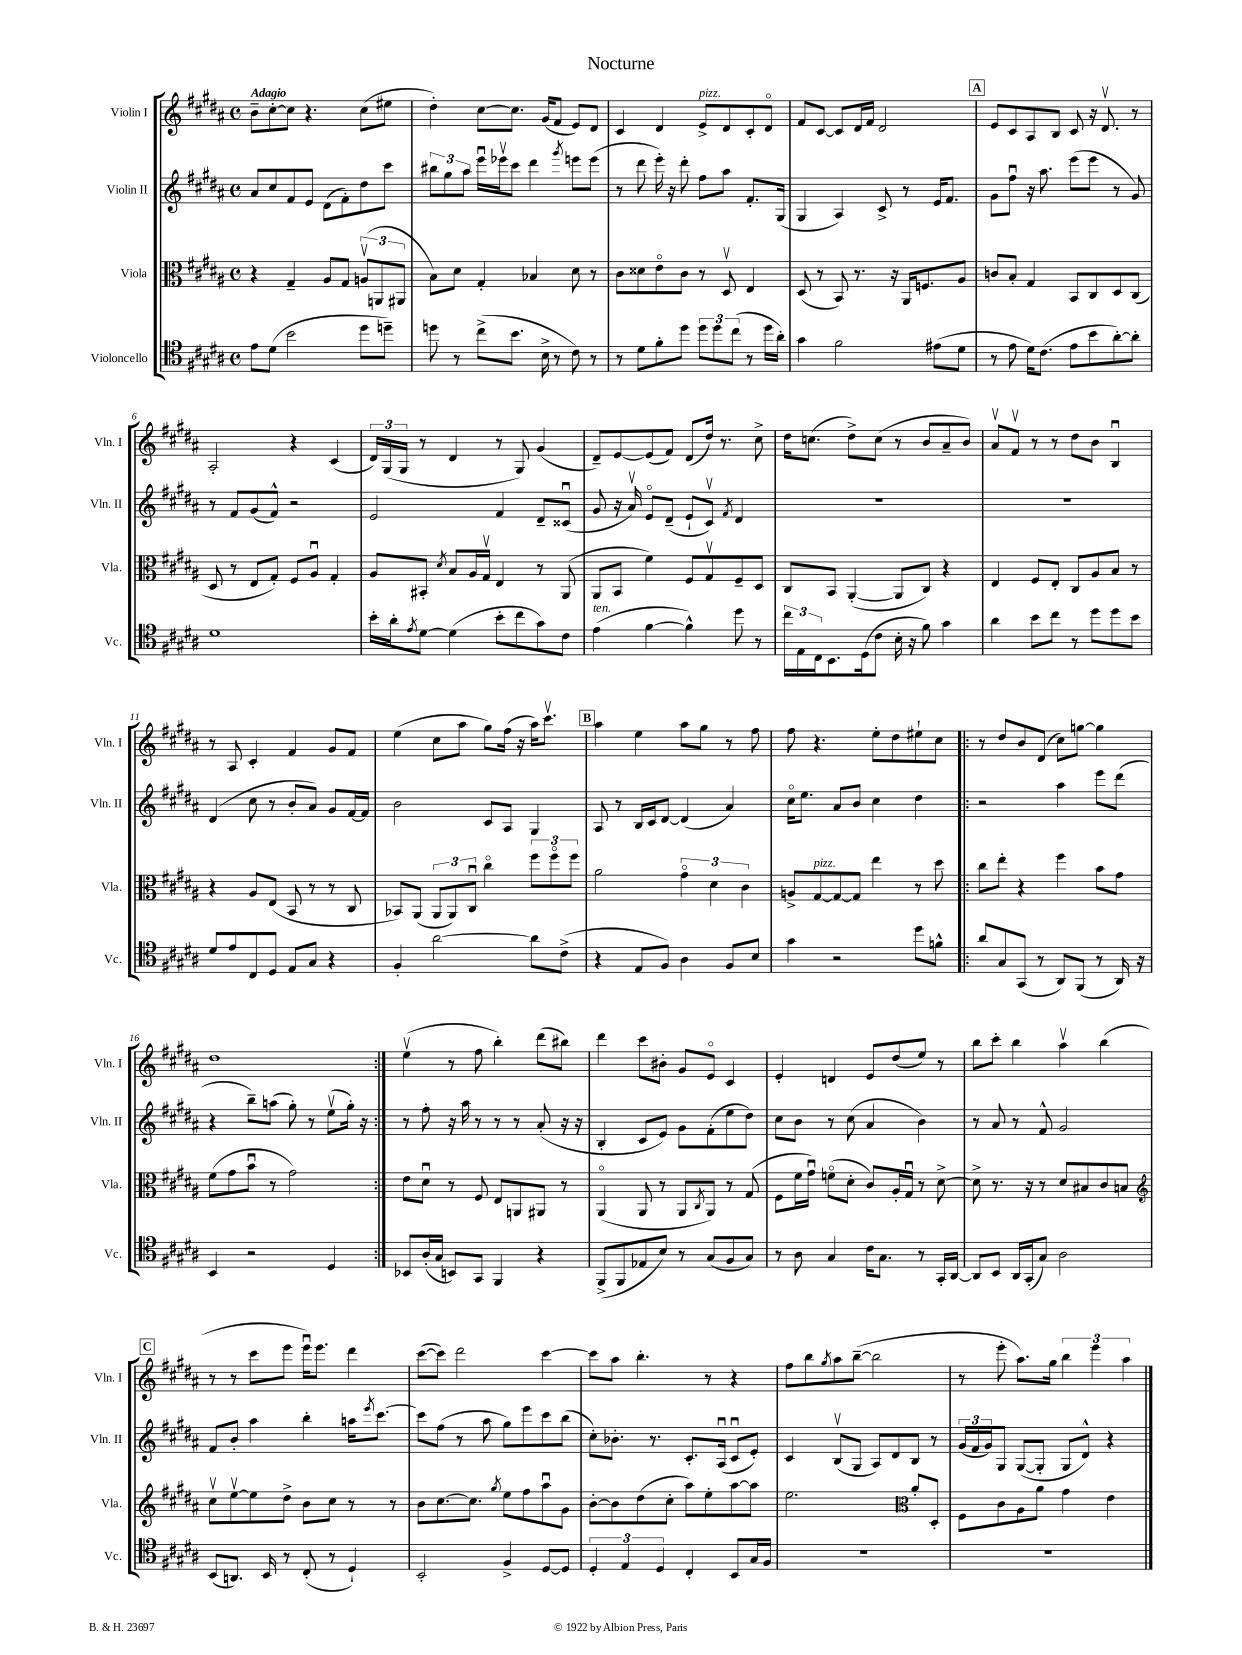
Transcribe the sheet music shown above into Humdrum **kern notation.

**kern	**kern	**kern	**kern
*part4	*part3	*part2	*part1
*staff4	*staff3	*staff2	*staff1
*I"Violoncello	*I"Viola	*I"Violin II	*I"Violin I
*I'Vc.	*I'Vla.	*I'Vln. II	*I'Vln. I
*clefC4	*clefC3	*clefG2	*clefG2
*k[f#c#g#d#a#]	*k[f#c#g#d#a#]	*k[f#c#g#d#a#]	*k[f#c#g#d#a#]
*M4/4	*M4/4	*M4/4	*M4/4
*met(c)	*met(c)	*met(c)	*met(c)
=1	=1	=1	=1
!	!	!	!LO:TX:a:B:t=Adagio
8e\L	4r	8a#/L	8b~\L
(8d#\J	.	8cc#/	[8cc#'\
2b\	4G#~/	8f#/	8cc#\J]
.	.	8e/J	4.r
.	8A#/L	(8d#\L	.
.	8G#/J	8f#'\)	.
8dd#\L	(12Anv/L	8dd#\	(8cc#\L
.	12AAn/	.	.
8ddn~\J)	.	8ccc#\J	8ee#X\J
.	12AA#X/J	.	.
=2	=2	=2	=2
8ddn\	8B\L)	12bb#X\L	4dd#'\)
.	.	12gg#\	.
8r	8d#\J	.	.
.	.	12aa#\J	.
(8cc#^\L	4G#'/	16eeeu\LL	[8cc#\L
.	.	16eee-Xv\J	.
8.b\J	.	8ccc#\J	8.cc#\J]
.	4B-X/	4ddd#\	.
16B^\	.	.	(16g#/KL
8r	.	.	8f#/J
.	.	8qggg#/	.
8c#\)	8d#\	8eeen\L	8e/L)
8r	8r	(8eee\J	8d#/J
=3	=3	=3	=3
8r	8c#\L	8r	4c#/
8d#\L	8d##X\	8ddd#\	.
8f#'\	8e\	16eee'\)	4d#/
.	.	16r	.
8dd#\J	8c#\J	8ddd#'\	.
!	!	!	!LO:TX:a:i:t=pizz.
12dd#\L	8r	8ff#\L	8e^/L
12dd#\	.	.	.
.	8D#v/	8aa#\J	8d#/
(12cc#\J	.	.	.
8r	4E/	8.f#'/L	8c#'/
16dd#\LL	.	.	8d#/J
16a#'\JJ)	.	(16G#/Jk	.
=4	=4	=4	=4
4g#\	(8D#/	4G#/	8f#/L
.	8r	.	[8c#/J
2f#\	8BB/)	4A#/)	8c#/L]
.	8.r	.	16d#/L
.	.	.	16f#/JJ
.	.	8c#^/	2d#/
.	16r	.	.
.	16AA#/KL	8r	.
.	8.Fn/	.	.
(8e#X\L	.	16e/KL	.
.	.	8.f#/J	.
8d#\J	8A#/J	.	.
!!LO:REH:place=s1:t=A
=5	=5	=5	=5
8r	8cn/L	8g#\L	8e/L
8e\	8B'/J	8ff#u\J	8c#/
16d#\KL)	4G#/	16r	8A#/
(8.c#\J	.	8.aa#\	.
.	.	.	8B/J
8e\L	8BB/L	(8eee\L	8c#/
8b\	8C#/	8eee\J	16r
.	.	.	8.d#v/
[8a#'\)	8D#/	8r	.
8a#'\J]	(8C#/J	8g#/)	8r
!!LO:LB:g=z
=6	=6	=6	=6
1d#	8D#/	8r	2A#'/
.	8r	8f#/L	.
.	8E/L	(8g#/	.
.	8G#'/J)	8f#^^/J)	.
.	8F#/L	2r	4r
.	8A#u/J	.	.
.	4G#'/	.	(4c#/
=7	=7	=7	=7
16b'\LL	8A#/L	2e/	24d#/LL)
.	.	.	(24G#/
16a#'\J	.	.	.
.	.	.	24G#/JJ
8qe/	.	.	.
[8d#\J	8BB#X'/J	.	8r
.	8qd#/	.	.
(4d#\]	8B/L	.	4d#/
.	16A#/L	.	.
.	16G#v/JJ	.	.
8b'\L	4E/	4f#/	8r
8cc#\	.	.	8G#/)
8g#\)	8r	8d#~/L	(4g#/
8c#\J	(8AA#/	(8c##Xu/J	.
=8	=8	=8	=8
!LO:TX:a:i:t=ten.	!	!	!
(4e\	8AA#/L	8g#/	8d#~/L)
.	8BB/J	16r	[8e/
.	.	16a#v/)	.
[4f#\	4f#\)	8e/L	(8e/]
.	.	(8d#~/J	8f#/J)
4f#^^\])	8F#/L	8e`/L	(8d#/L
.	8G#v/	8c#v/J)	16dd#/Jk)
.	.	.	8.r
.	.	8qf#/	.
8dd#\	8F#~/	4d#/	.
8r	8D#/J	.	8cc#^\
=9	=9	=9	=9
24cc#\LL	8C#/L	1r	16dd#\KL
24E\	.	.	.
.	.	.	(8.ccn\J
24C#\J	.	.	.
8.BB\	8BB/J	.	.
.	([4AA#'/	.	8dd#^\L)
(16D#\k	.	.	.
8c#\J	.	.	(8cc\J
16B'\	8AA#/L]	.	8r
16r	.	.	.
8f#\)	8C#/J)	.	8b/L
4g#\	4r	.	8a#~/
.	.	.	8b/J)
=10	=10	=10	=10
4a#\	4E/	1r	8a#v/L
.	.	.	8f#v/J
8b\L	8F#/L	.	8r
8cc#\J	8E'/J	.	8r
8r	8C#/L	.	8dd#\L
8dd#\L	8A#/	.	8b\J
8dd#\	8B/J	.	4Bu/
8b\J	8r	.	.
!!LO:LB:g=z
=11	=11	=11	=11
8d#/L	4r	(4d#/	8r
8e/	.	.	8A#/
8C#/	8A#/L	8cc#\	4c#'/
8D#/J	(8E/J	8r	.
8E/L	8BB/	8b'/L	4f#/
8G#/J	8r	8a#/J)	.
4r	8r	8g#/L	8g#/L
.	8C#/	[16f#/L	8f#/J
.	.	16f#/JJ]	.
=12	=12	=12	=12
4F#'/	8BB-X/L)	2b\	(4ee\
.	(8AA#/J	.	.
[2a#\	12AA#/L	.	8cc#\L
.	12AA#/)	.	.
.	.	.	8aa#\J
.	12C#u/J	.	.
.	4cc#\	8c#/L	8gg#\L)
.	.	8A#/J	(16ff#\Jk
.	.	.	16r
8a#\L]	12ff#\L	4G#/	16aa#\KL)
.	.	.	8.ccc#v\J
.	12ff#\	.	.
(8c#^\J	.	.	.
.	12ff#\J	.	.
!!LO:REH:place=s1:t=B
=13	=13	=13	=13
4r	2a#\	8A#/	4aa#\
.	.	8r	.
8E/L	.	16B/LL	4ee\
.	.	16c#/J	.
8F#/J)	.	[8d#/J	.
4A#\	6g#\	(4d#/]	8aa#\L
.	.	.	8gg#\J
.	6d#\	.	.
8F#/L	.	4a#/)	8r
.	6c#\	.	.
8B/J	.	.	8ff#\
=14	=14	=14	=14
4g#\	8An^/L	16cc#\KL	8ff#\
.	.	8.ee\J	.
!	!LO:TX:a:i:t=pizz.	!	!
.	[8G#/	.	4.r
2r	8G#/_	8a#/L	.
.	8G#/J]	8b/J	.
.	4ee\	4cc#\	8ee'\L
.	.	.	8dd#\
8dd#\L	8r	4dd#\	8ee#X`\
8fn^^\J	8dd#\	.	8cc#\J
=15!|:	=15!|:	=15!|:	=15!|:
8a#/L	8cc#\L	2r	8r
8G#/	8ee'\J	.	8dd#/L
(8GG#/J	4r	.	8b/
8r	.	.	(8d#/J
8AA#/L)	4ff#\	4aa#\	8cc#\L)
(8FF#/J	.	.	[8ggn\J
8r	8b\L	8eee\L	4gg\]
16AA#/)	8g#\J	(8ddd#\J	.
16r	.	.	.
!!LO:LB:g=z
=16	=16	=16	=16
4BB/	(8f#\L	4r	1dd#
.	8g#\	.	.
2r	8bu\J	8bb~\L)	.
.	8r	(8aan\J	.
.	2g#\)	8gg#'\)	.
.	.	8r	.
4D#/	.	(8eev\L	.
.	.	16gg#'\Jk)	.
.	.	16r	.
=17:|!	=17:|!	=17:|!	=17:|!
8BB-X/L	8e\L	8r	(4eev\
(16A#'/L	8d#u\J	8ff#'\	.
16G#/JJ	.	.	.
8BBn/L)	8r	16r	8r
.	.	16aa#\	.
8GG#/J	8F#/	8r	8ff#\
4FF#/	8E/L	8r	4bb'\)
.	8AAn/	8r	.
4r	8AA#X/J	(8a#'/	(8ddd#\L
.	8r	16r	8bb#X\J)
.	.	16r	.
=18	=18	=18	=18
(8FF#^/L	(4AA#/	4B'/	4ddd#\
8FF#/	.	.	.
8E-X/	8AA#/	8c#/L	8ccc#\L
8B/J)	8r	8e/J)	8b#X'\J
8r	8AA#/L	8g#\L	8g#/L
.	8qC#/	.	.
(8G#/L	8AA#/J)	(8f#'\	8e/J
8F#/	8r	8ee\	4c#/
8G#/J)	(8G#/	8dd#\J)	.
=19	=19	=19	=19
8r	8F#\L	8cc#\L	4e'/
8A#\	16f#\L	8b\J	.
.	16g#u\JJ)	.	.
4G#/	(8fn\L	8r	4dn/
.	8d#'\J	(8cc#\	.
16c#\KL	8c#/L)	4a#/	8e/L
8.G#\J	.	.	.
.	16A#'/L	.	(8dd#/
.	16G#u/JJ	.	.
8r	8r	4b\)	8ee/J)
16GG#'/LL	[8d#^\	.	8r
[16AA#/JJ	.	.	.
=20	=20	=20	=20
8AA#/L]	8d#^\]	8r	8bb\L
8BB/J	8.r	8a#/	8ccc#'\J
16AA#/LL	.	8r	4bb\
(16GG#'/J	16r	.	.
8G#/J)	8r	8f#^^/	.
2A#\	8d#/L	2g#/	4aa#v\
.	8B#X/	.	.
.	8c#/	.	(4bb\
.	8Bn/J	.	.
!!LO:LB:g=z
!!LO:REH:place=s1:t=C
=21	=21	=21	=21
*	*clefG2	*	*
(8BB/L	8cc#v\L	8f#/L	8r
8.AAn/J)	[8eev\	8b'/J	8r
.	8ee\]	4aa#\	8ccc#\L
16BB/	.	.	.
8r	8dd#^\J	.	8eee\J
(8C#'/	8b\L	4bb'\	16eeeu\KL)
.	.	.	8.eee\J
8r	8cc#\J	.	.
4D#`/)	8r	16aan\KL	4ddd#\
.	.	8qeee/	.
.	.	[8.ccc#\J	.
.	8r	.	.
=22	=22	=22	=22
2BB'/	8b\L	8ccc#\L]	([8ccc#\L
.	[8.cc#\	(8ff#\J	8ccc#\J])
.	.	8r	2ddd#\
.	8.cc#\J]	.	.
.	.	8aa#\	.
.	8qgg#/	.	.
4F#^/	8ee\L	8gg#\L)	.
.	8ff#\	8eee\	.
[8D#/L	8aa#u\	8ccc#\	[4ccc#\
8D#/J]	8g#\J	(8bb\J	.
=23	=23	=23	=23
6D#'/	[8b'\L	8cc#'\L)	8ccc#\L]
.	8b\]	8.b-X'\J	8aa#\J
6E/	.	.	.
.	(8dd#\	.	4.bb'\
.	.	8.r	.
6D#/	.	.	.
.	8cc#'\J	.	.
4C#'/	8aa#\L)	8.c#'/L	.
.	8ee'\	.	8r
.	.	(16A#u/Jk	.
8BB/L	[8aa#\	8c#u/L	4r
16G#/L	8aa#\J]	8e'/J)	.
16F#/JJ	.	.	.
=24	=24	=24	=24
1r	2.ee\	4c#/	8ff#\L
.	.	.	8bb\
.	.	.	8qgg#/
.	.	(8Bv/L	8aa#\
.	.	8G#/J	([8bb~\J
.	.	8A#/L)	2bb\]
.	.	8d#/	.
*	*clefC3	*	*
.	8a#'/L	8B/J	.
.	8D#'/J	8r	.
=25	=25	=25	=25
1r	8F#\L	(24g#/LL	8r
.	.	24f#/	.
.	.	24g#/J)	.
.	8c#\	8G#/J	8eee'\
.	8A#\	([8G#/L	8.aa#\L)
.	8a#\J	8G#'/J]	.
.	.	.	16gg#\Jk
.	4g#\	8G#/L	6bb\
.	.	8d#^^/J)	.
.	.	.	6eee\
.	4e\	4r	.
.	.	.	6aa#\
==	==	==	==
*-	*-	*-	*-
